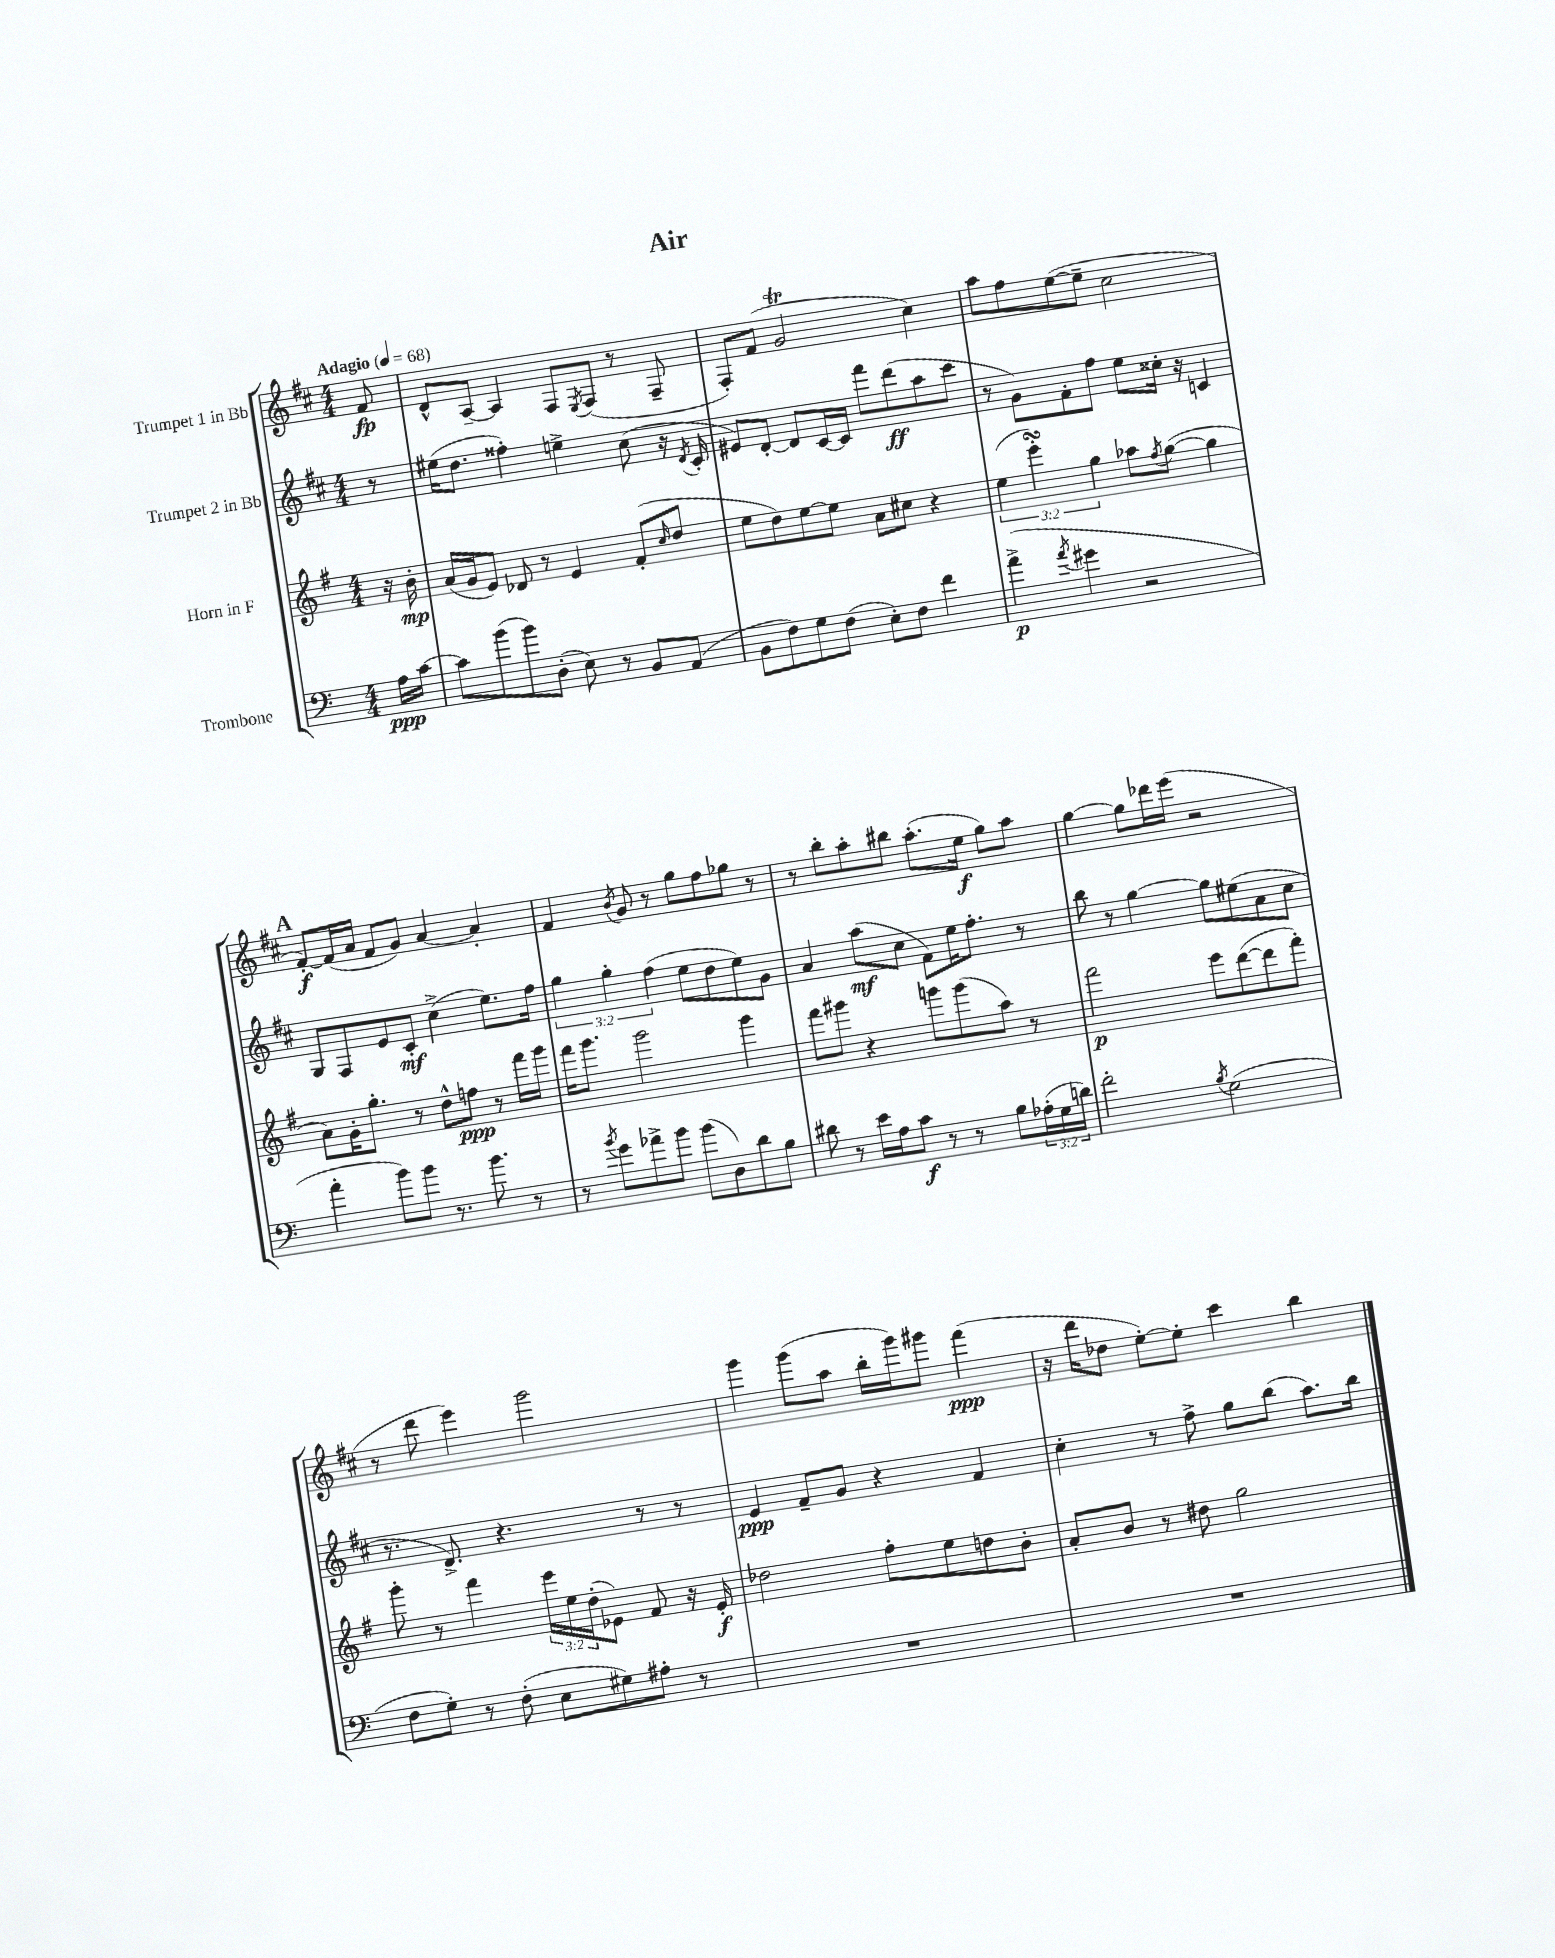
\header { title = "Air" }
<<
\new StaffGroup <<
\new Staff = "s0" \with { instrumentName = "Trumpet 1 in Bb" } {
    \clef treble \key d \major \numericTimeSignature \time 4/4 \partial 8 \tempo "Adagio" 4 = 68
    fis'8\fp |
    d'8-^ a8~-- a4 fis8 \acciaccatura { e8 } fis8( r8 fis8-- |
    fis8-.) fis'8( g'2\trill cis''4) |
    a''8 fis''8 e''8~( e''8-- cis''2 |
    \mark \markup { \bold "A" } fis'8~-.\f) fis'16( a'16 fis'8 g'8) a'4~ a'4-. |
    fis'4 \acciaccatura { b'8 } g'8 r8 g''8 fis''8 ges''8 r8 |
    r8 b''8-. a''8-. bis''8 a''8.-.( e''16\f g''8) a''8 |
    g''4~ g''8 des'''16 e'''16( r2 |
    r8 d'''8 e'''4) g'''2 |
    g'''4 g'''8( a''8 b''16-. g'''16) gis'''8 fis'''4\ppp( |
    r16 d'''16 des''8 e''8~-.) e''8-. cis'''4 b''4 \bar "|." |
}
\new Staff = "s1" \with { instrumentName = "Trumpet 2 in Bb" } {
    \clef treble \key d \major \numericTimeSignature \time 4/4 \override Staff.TupletNumber.text = #tuplet-number::calc-fraction-text \partial 8
    r8 |
    eis''16( d''8. fisis''4-.) e''4-> cis''8( r16 \acciaccatura { d'8 } cis'16-. |
    eis'8) d'8~-. d'8 cis'16~ cis'16 fis'''8 d'''8\ff( a''8 cis'''8 |
    r8 g'8) fis'8-. fis''8 e''8 cisis''16-. r16 c'4 |
    \mark \markup { \bold "A" } g8 fis8 e'8 cis'8-.\mf cis''4->( e''8.) fis''16 |
    \tuplet 3/2 { g''4 g''4-. fis''4( } e''8 d''8 e''8) g'8 |
    a'4 a''8\mf( cis''8 fis'8) e''16 fis''8.-. r8 |
    b''8 r8 g''4~ g''8 eis''8( a'8 cis''8 |
    r8. d'8.->) r4. r8 r8 |
    e'4\ppp fis'8-- g'8 r4 fis'4 |
    cis''4-. r8 fis''8-> g''8 b''8( a''8.) b''16 \bar "|." |
}
\new Staff = "s2" \with { instrumentName = "Horn in F" } {
    \clef treble \key g \major \numericTimeSignature \time 4/4 \override Staff.TupletNumber.text = #tuplet-number::calc-fraction-text \partial 8
    r16 b'16-.\mp |
    a'16( g'16 e'8) des'8 r8 e'4 fis'8-.( \grace { c''16 } d''8 |
    e''8 d''8) e''8~ e''8 a'8 cis''8 r4 |
    \tuplet 3/2 { e''4( e'''4-.\turn) g''4 } aes''8 \acciaccatura { fis''8 } g''8~( g''4 |
    \mark \markup { \bold "A" } a'8) g'16-. g''8.-. r8 d''8-^ f''8\ppp r8 fis'''16 g'''16 |
    fis'''16 g'''8. g'''2 g'''4 |
    fis'''8 gis'''8 r4 g'''8 g'''8( a''8) r8 |
    fis'''2\p e'''8 d'''8~( d'''8 fis'''8-.) |
    g'''8-. r8 fis'''4 \tuplet 3/2 { e'''16 e''16 d''16-.( } ees'8) fis'8 r16 ees'16-.\f |
    des''2 fis''8-. e''8 d''8 b'8-. |
    a'8-. b'8 r8 dis''8 g''2 \bar "|." |
}
\new Staff = "s3" \with { instrumentName = "Trombone" } {
    \clef bass \key c \major \numericTimeSignature \time 4/4 \override Staff.TupletNumber.text = #tuplet-number::calc-fraction-text \partial 8
    a16\ppp c'16~ |
    c'8 b'8( b'8) d8-.( e8) r8 b,8 a,8( |
    b,8 f8) g8 f8( e8-.) f8 f'4 |
    a'4->\p( \acciaccatura { a'8 } gis'4 r2 |
    \mark \markup { \bold "A" } a'4-. b'8) b'8 r8. b'8. r8 |
    r8 \acciaccatura { b'8 } g'8 aes'8-> b'8 b'8( d8) d'8 b8 |
    dis'8 r8 e'16 a16 c'8\f r8 r8 b8 \tuplet 3/2 { aes16-.( g16 d'16) } |
    f'2-. \acciaccatura { b8 } g2( |
    f8 g8-.) r8 f8-.( e8 gis8) ais8-. r8 |
    R1 |
    R1 \bar "|." |
}
>>
>>
\layout { \context { \Score \remove "Bar_number_engraver" } }
